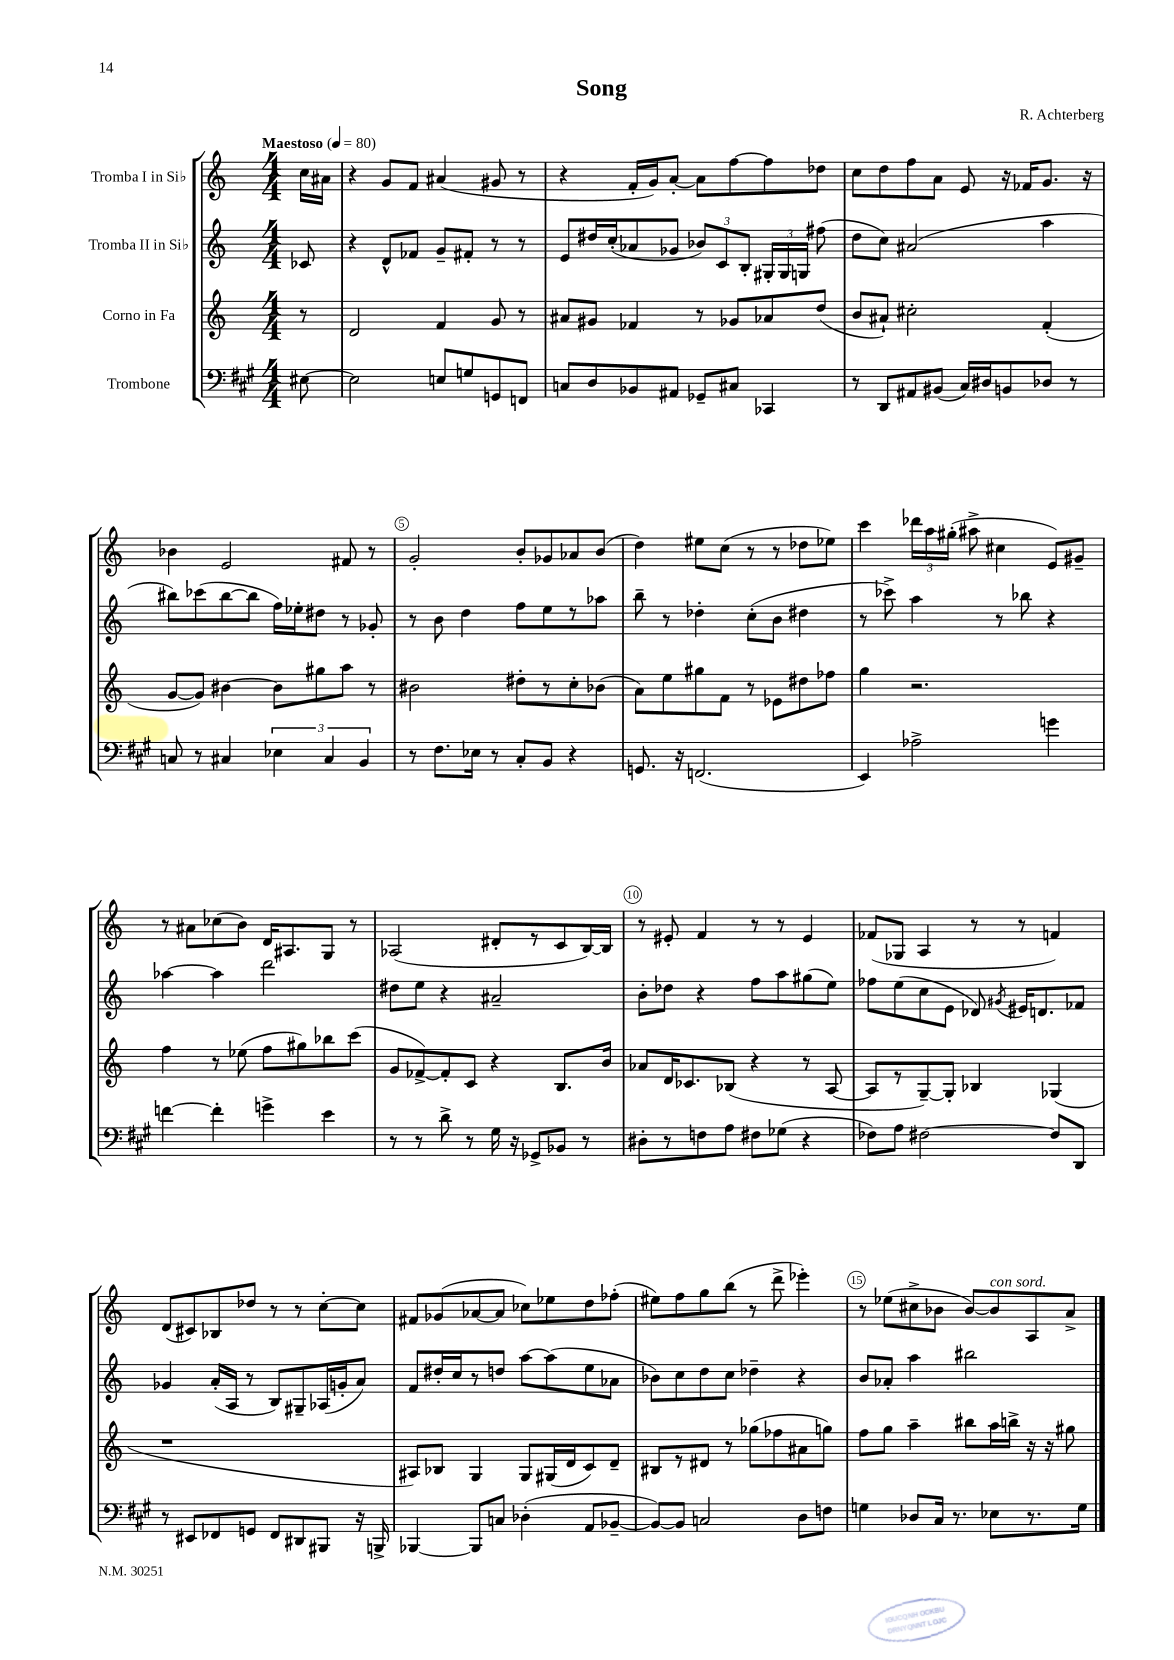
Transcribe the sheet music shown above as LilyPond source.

\header { title = "Song" composer = "R. Achterberg" }
<<
\new StaffGroup <<
\new Staff = "s0" \with { instrumentName = "Tromba I in Sib" } {
    \clef treble \key c \major \numericTimeSignature \time 4/4 \partial 8 \tempo "Maestoso" 4 = 80
    \autoBeamOff c''16[ ais'16] |
    r4 g'8[ f'8] ais'4( gis'8 r8 |
    r4 f'16[-. g'16) a'8]~-. a'8[ f''8~ f''8 des''8] |
    c''8[ d''8 f''8 a'8] e'8 r16 fes'16[ g'8.] r16 |
    bes'4 e'2 fis'8 r8 |
    g'2-. b'8[-. ges'8 aes'8 b'8]( |
    d''4) eis''8[ c''8]( r8 r8 des''8[ ees''8]) |
    c'''4 \tuplet 3/2 { des'''16[ a''16 gis''16]-.( } ais''8-> cis''4 e'8[) gis'8]-- |
    r8 ais'8[ ces''8( b'8]) d'16[ ais8. g8] r8 |
    aes2( dis'8[-. r8 c'8 b16~) b16] |
    r8 eis'8-. f'4 r8 r8 eis'4 |
    fes'8[( ges8] a4 r8 r8 f'4) |
    d'8[( cis'8) bes8 des''8] r8 r8 c''8[~-. c''8] |
    fis'8[ ges'8( aes'8~ aes'8] ces''8[) ees''8 d''8 fes''8]-.( |
    eis''8[) f''8 g''8 b''8]( r8 d'''8-> ees'''4-.) |
    r8 ees''8[( cis''8-> bes'8] bes'8[~) bes'8^\markup { \italic "con sord." } a8 a'8]-> \bar "|." |
}
\new Staff = "s1" \with { instrumentName = "Tromba II in Sib" } {
    \clef treble \key c \major \numericTimeSignature \time 4/4 \partial 8
    \autoBeamOff ces'8 |
    r4 d'8[-^ fes'8] g'8[-- fis'8]-. r8 r8 |
    e'8[ dis''16 c''16-.( aes'8 ges'8] \tuplet 3/2 { bes'8[) c'8 b8]-. } \tuplet 3/2 { gis16[-. gis16 g16] } fis''8( |
    d''8[ c''8]) ais'2( a''4 |
    bis''8[) ces'''8( bis''8~ bis''8] f''16[) ees''16-. dis''8] r8 ges'8-. |
    r8 b'8 d''4 f''8[ e''8 r8 aes''8] |
    b''8-- r8 des''4-. c''8[-.( b'8] dis''4 |
    r8 ces'''8->) a''4 r8 bes''8 r4 |
    aes''4~ aes''4 d'''2 |
    dis''8[ e''8] r4 ais'2-- |
    b'8[-. des''8] r4 f''8[ a''8 gis''8( e''8]) |
    fes''8[ e''8( c''8 e'8] des'8) \acciaccatura { gis'8 } eis'16[ d'8. fes'8] |
    ges'4 a'16[-.( a16] r8 b8[) gis8-- aes16( g'16-. a'8]) |
    f'8[ dis''16-. c''16 r8 d''8] a''8[~ a''8( e''8 aes'8] |
    bes'8[) c''8 d''8 c''8] des''4-- r4 |
    b'8[ aes'8]-. a''4 bis''2 \bar "|." |
}
\new Staff = "s2" \with { instrumentName = "Corno in Fa" } {
    \clef treble \key c \major \numericTimeSignature \time 4/4 \partial 8
    \autoBeamOff r8 |
    d'2 f'4 g'8 r8 |
    ais'8[ gis'8] fes'4 r8 ges'8[ aes'8 d''8]( |
    b'8[ ais'8]-!) cis''2-. f'4-.( |
    g'8[~ g'8]) bis'4~ bis'8[ gis''8 a''8] r8 |
    bis'2 dis''8[-. r8 c''8-. bes'8]( |
    a'8[) e''8 gis''8 f'8] r8 ees'8[ dis''8 fes''8] |
    g''4 r2. |
    f''4 r8 ees''8( f''8[ gis''8) bes''8 c'''8]( |
    g'8[ fes'8~->) fes'8-. c'8] r4 b8.[ b'16] |
    aes'8[ d'16 ces'8. bes8]( r4 r8 a8~ |
    a8[ r8 g8~--) g8]-. bes4 ges4( |
    r1 |
    ais8[) bes8] g4 g8[ gis16( d'16 c'8) d'8]-- |
    bis8[ r8 dis'8] r8 ges''8[( fes''8 ais'8 g''8]) |
    f''8[ g''8] a''4-- bis''8[ a''16 b''16]-> r16 r16 gis''8 \bar "|." |
}
\new Staff = "s3" \with { instrumentName = "Trombone" } {
    \clef bass \key a \major \numericTimeSignature \time 4/4 \partial 8
    \autoBeamOff eis8~ |
    eis2 e8[ g8 g,8 f,8] |
    c8[ d8 bes,8 ais,8] ges,8[-- cis8] ces,4 |
    r8 d,8[ ais,8 bis,8]( cis16[) dis16 b,8 des8] r8 |
    c8 r8 cis4 \tuplet 3/2 { ees4 cis4 b,4 } |
    r8 fis8.[ ees16] r8 cis8[-. b,8] r4 |
    g,8. r16 f,2.( |
    e,4) aes2-> g'4 |
    f'4~ f'4-. g'4-> e'4 |
    r8 r8 d'8-> r8 gis16 r16 ges,8[-> bes,8] r8 |
    dis8[-. r8 f8 a8] fis8[ ges8]( r4 |
    fes8[) a8] fis2~ fis8[ d,8] |
    r8 eis,8[ fes,8 g,8] fes,8[ dis,8 bis,,8] r16 b,,16-> |
    bes,,4~ bes,,8[ c8] des4-.( a,8[ bes,8]~-- |
    bes,8[~) bes,8] c2 d8[ f8] |
    g4 des8[ cis16] r8. ees8[ r8. g16] \bar "|." |
}
>>
>>
\layout { \context { \Score \override BarNumber.break-visibility = ##(#f #t #t) barNumberVisibility = #(every-nth-bar-number-visible 5) \override BarNumber.stencil = #(make-stencil-circler 0.1 0.3 ly:text-interface::print) } }
